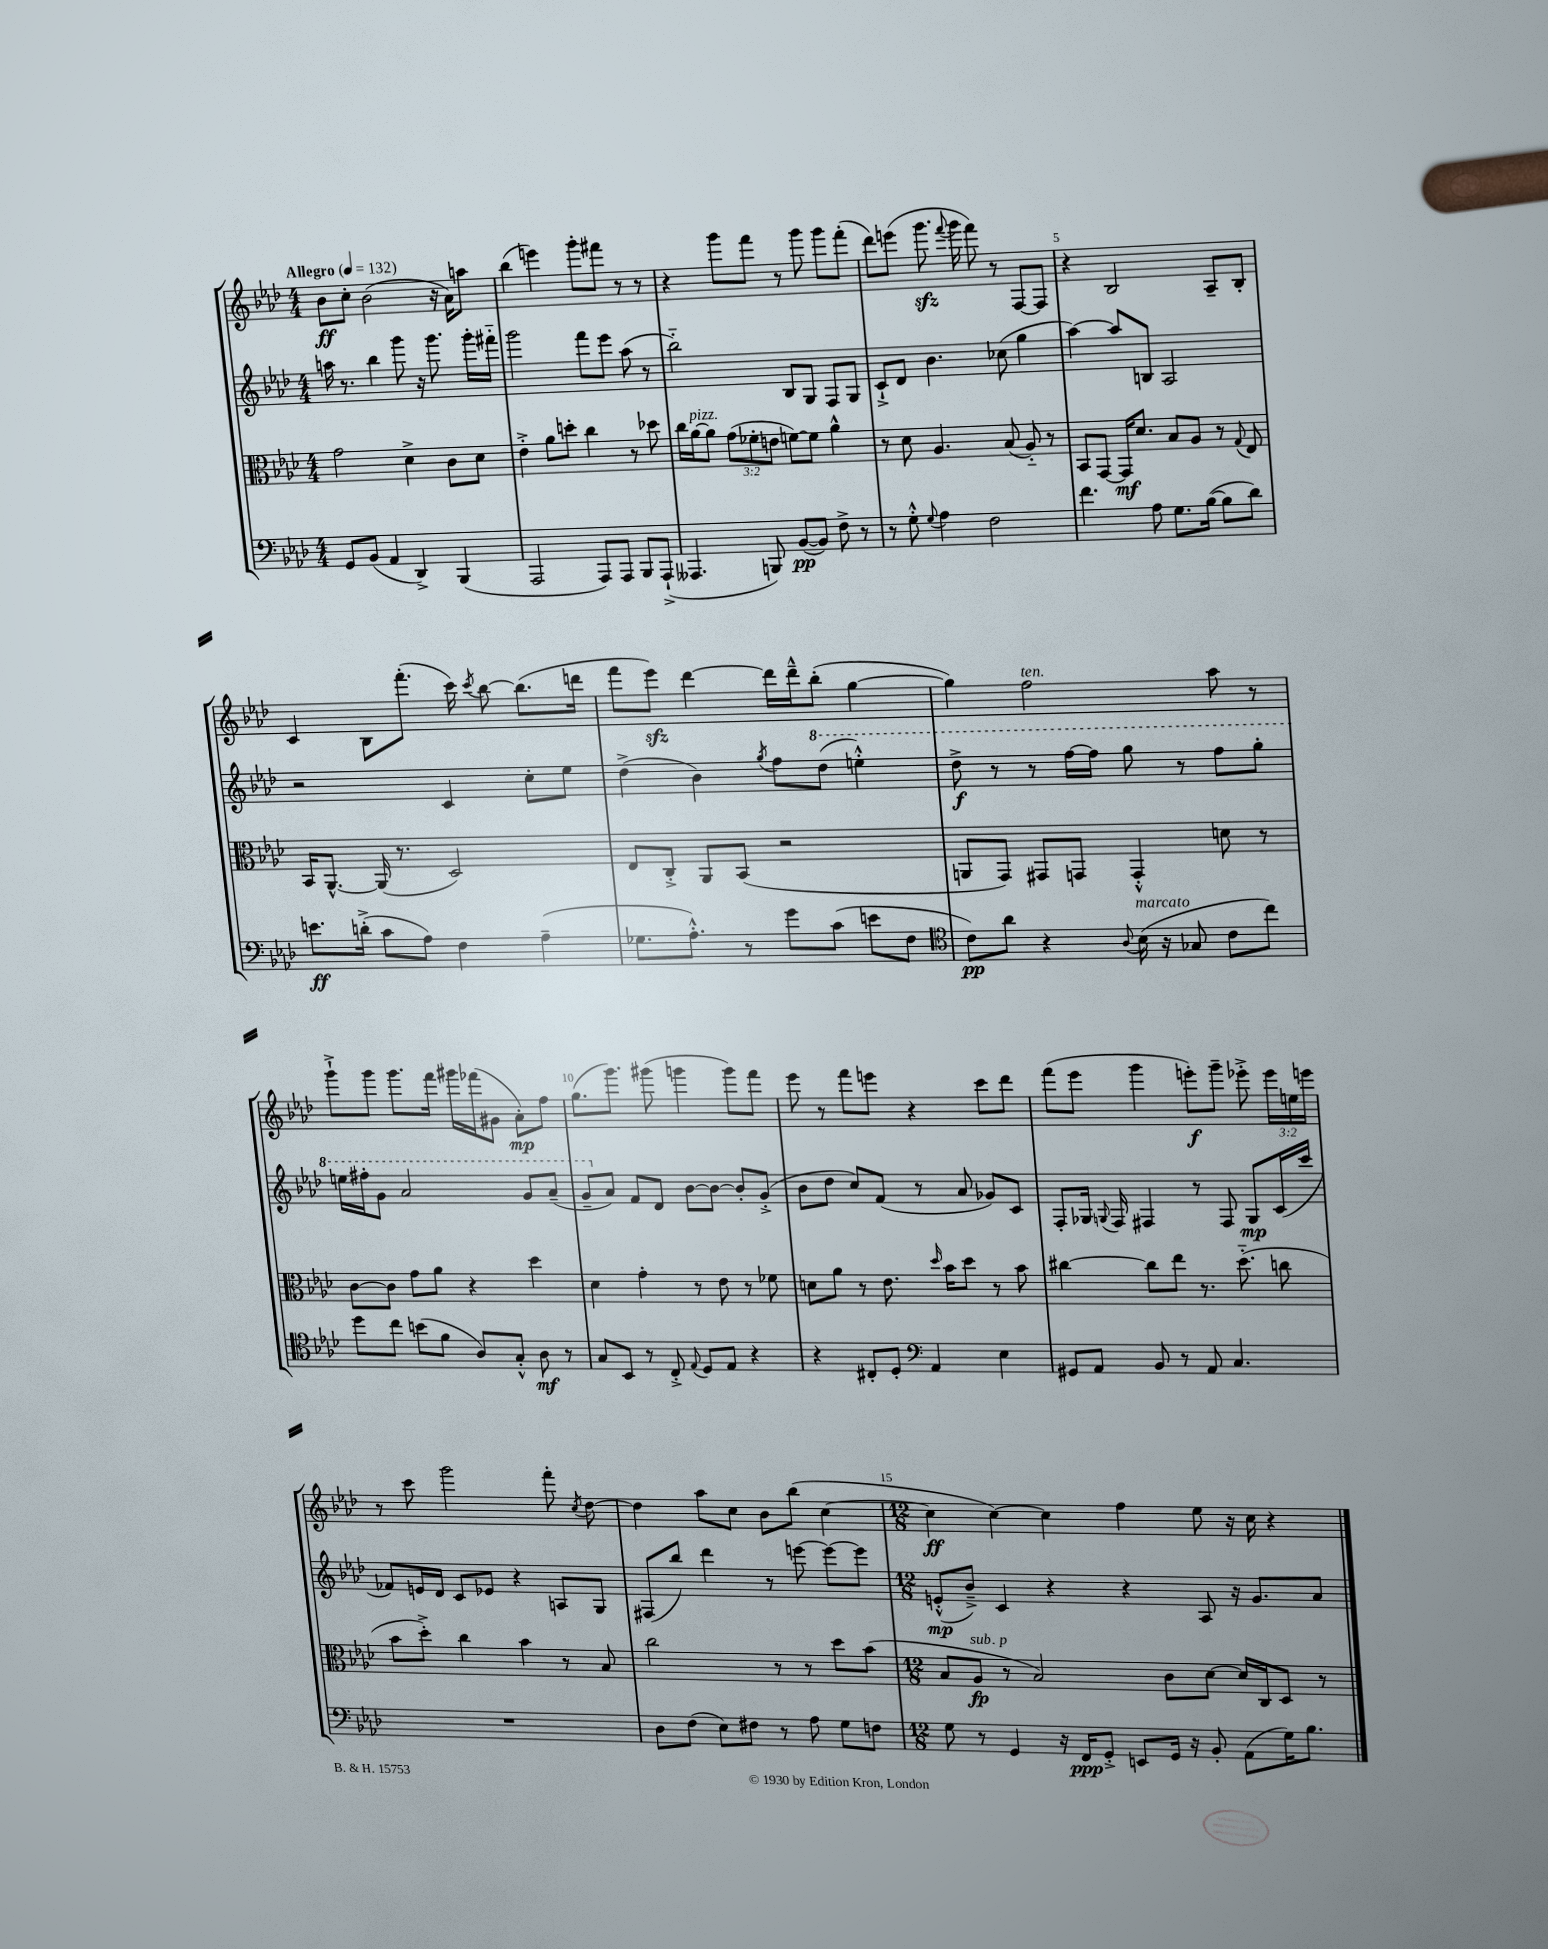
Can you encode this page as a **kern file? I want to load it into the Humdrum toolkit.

**kern	**dynam	**kern	**dynam	**kern	**dynam	**kern	**dynam
*part4	*part4	*part3	*part3	*part2	*part2	*part1	*part1
*staff4	*staff4	*staff3	*staff3	*staff2	*staff2	*staff1	*staff1
*clefF4	*	*clefC3	*	*clefG2	*	*clefG2	*
*k[b-e-a-d-]	*	*k[b-e-a-d-]	*	*k[b-e-a-d-]	*	*k[b-e-a-d-]	*
*M4/4	*	*M4/4	*	*M4/4	*	*M4/4	*
*MM132	*	*MM132	*	*MM132	*	*MM132	*
=1	=1	=1	=1	=1	=1	=1	=1
!	!	!	!	!	!	!LO:TX:a:B:t=Allegro	!
8GG/L	.	2g\	.	16aan\	.	8b-\L	ff
.	.	.	.	8.r	.	.	.
(8BB-/J	.	.	.	.	.	8cc'\J	.
4AA-/	.	.	.	4bb-\	.	(2b-\	.
4DD-^/)	.	4d-^\	.	8ggg\	.	.	.
.	.	.	.	16r	.	.	.
.	.	.	.	8.ggg\	.	.	.
(4BBB-/	.	8c\L	.	.	.	16r	.
.	.	.	.	.	.	16a-\KL)	.
.	.	8d-\J	.	16ggg'\LL	.	8aan\J	.
.	.	.	.	16fff#X\JJ	.	.	.
=2	=2	=2	=2	=2	=2	=2	=2
2AAA-/	.	4e-'^\	.	2ggg\	.	(4bb-\	.
.	.	8a-\L	.	.	.	4eeen\)	.
.	.	8ddn'\J	.	.	.	.	.
8AAA-/L)	.	4cc\	.	8fff\L	.	8ggg'\L	.
8AAA-/J	.	.	.	8eee-\J	.	8fff#X\J	.
8BBB-/L	.	8r	.	(8aa-\	.	8r	.
(8AAA-`^/J	.	8dd-X\	.	8r	.	8r	.
=3	=3	=3	=3	=3	=3	=3	=3
4.AAA--X/	.	16cc\LL	.	2bb-\)	.	4r	.
!	!	!LO:TX:a:i:t=pizz.	!	!	!	!	!
.	.	[16a-\J	.	.	.	.	.
.	.	8a-\J]	.	.	.	.	.
.	.	(12g\L	.	.	.	8ggg\L	.
.	.	12f-X'\	.	.	.	.	.
8BBBn/)	.	.	.	.	.	8fff\J	.
.	.	12en\J	.	.	.	.	.
([8BB-/L	pp	[8fn\L)	.	8B-/L	.	8r	.
8BB-/J])	.	8f\J]	.	8G/J	.	8ggg\	.
8F^\	.	4a-^^\	.	8F/L	.	8ggg\L	.
8r	.	.	.	8G/J	.	(8fff'\J	.
=4	=4	=4	=4	=4	=4	=4	=4
8r	.	8r	.	8c`^/L	.	8ddd-\L)	.
8G'^^\	.	8d-\	.	8d-/J	.	(8eeen\J	.
8qqG/	.	.	.	.	.	.	.
4A-\	.	4.A-/	.	4.b-\	.	8.gggzz\	.
.	.	.	.	.	.	8qqfff/	.
.	.	.	.	.	.	16ggg\	.
2F\	.	.	.	.	.	8fff\)	.
.	.	(8B-/	.	(8cc-X\	.	8r	.
.	.	8A-/)	.	4gg\	.	[8F/L	.
.	.	8r	.	.	.	8F/J]	.
=5	=5	=5	=5	=5	=5	=5	=5
4.f\	.	8BB-/L	.	[4aa-\)	.	4r	.
.	.	[8GG/J	.	.	.	.	.
.	.	16GG/KL]	mf	8aa-/L]	.	2B-/	.
.	.	8.d-/J	.	.	.	.	.
8A-\	.	.	.	8Bn/J	.	.	.
8.G\L	.	8B-/L	.	2A-/	.	.	.
.	.	8A-/J	.	.	.	.	.
([16B-\Jk	.	.	.	.	.	.	.
8B-\L]	.	8r	.	.	.	8A-~/L	.
.	.	8qqG/	.	.	.	.	.
8d-\J)	.	8E-/	.	.	.	8B-'/J	.
!!LO:LB:g=z
=6	=6	=6	=6	=6	=6	=6	=6
8.en\L	ff	16BB-/KL	.	2r	.	4c/	.
.	.	[8.AA-^^/J	.	.	.	.	.
(16dn'^\Jk	.	.	.	.	.	.	.
8c\L	.	(16AA-/]	.	.	.	8B-\L	.
.	.	8.r	.	.	.	.	.
8A-\J)	.	.	.	.	.	(8.fff'\J	.
4F\	.	2D-/)	.	4c/	.	.	.
.	.	.	.	.	.	16ccc\)	.
.	.	.	.	.	.	8qccc/	.
.	.	.	.	.	.	[8bb-\	.
(4A-~\	.	.	.	8cc'\L	.	(8.bb-\L]	.
.	.	.	.	8ee-\J	.	.	.
.	.	.	.	.	.	16dddn\Jk	.
=7	=7	=7	=7	=7	=7	=7	=7
8.G-X\L	.	8E-/L	.	(4dd-^\	.	8fff\L	.
.	.	8C'^/J	.	.	.	8eee-zz\J)	.
8.A-'^^\J)	.	.	.	.	.	.	.
.	.	8AA-/L	.	4b-\)	.	[4ddd-\	.
8r	.	(8BB-/J	.	.	.	.	.
.	.	.	.	8qgg/	.	.	.
8g\L	.	2r	.	8ff\L	.	16ddd-\LL]	.
.	.	.	.	.	.	16ddd-~^^\J	.
*	*	*	*	*8va	*	*	*
(8c\J	.	.	.	(8ddd-\J	.	(8bb-'\J	.
8en\L	.	.	.	4eeen'^^\)	.	[4gg\	.
8F\J	.	.	.	.	.	.	.
=8	=8	=8	=8	=8	=8	=8	=8
*clefC4	*	*	*	*	*	*	*
8c\L)	pp	8AAn/L	.	8ddd-^\	f	4gg\])	.
8a-\J	.	8GG/J)	.	8r	.	.	.
!	!	!	!	!	!	!LO:TX:a:i:t=ten.	!
4r	.	8GG#X/L	.	8r	.	2ff\	.
.	.	8GGn/J	.	[16fff\LL	.	.	.
.	.	.	.	16fff\JJ]	.	.	.
8qqA-/	.	.	.	.	.	.	.
!LO:TX:a:i:t=marcato	!	!	!	!	!	!	!
(16B-\	.	4GG'^^/	.	8ggg\	.	.	.
16r	.	.	.	.	.	.	.
8G-X/	.	.	.	8r	.	.	.
8c\L	.	8dn\	.	8fff\L	.	8aa-\	.
8cc\J)	.	8r	.	8ggg'\J	.	8r	.
!!LO:LB:g=z
=9	=9	=9	=9	=9	=9	=9	=9
8dd-\L	.	[8c\L	.	16eeen\LL	.	8ggg`^\L	.
.	.	.	.	16fff#X'\J	.	.	.
8cc\J	.	8c\J]	.	8gg\J	.	8ggg\J	.
(8bn\L	.	8g\L	.	2aa-/	.	8.ggg\L	.
8f\J	.	8a-\J	.	.	.	.	.
.	.	.	.	.	.	16fff\Jk	.
8A-/L)	.	4r	.	.	.	16ggg#X\LL	.
.	.	.	.	.	.	(16fff-X\J	.
8G'^^/J	.	.	.	.	.	8g#X\J	.
8A-\	mf	4dd-\	.	8gg/L	.	8a-'\L)	mp
8r	.	.	.	(8aa-~/J	.	8ff\J	.
=10	=10	=10	=10	=10	=10	=10	=10
8G/L	.	4d-\	.	8gg~/L	.	(8.gg\L	.
*	*	*	*	*X8va	*	*	*
8BB-/J	.	.	.	8a-/J)	.	.	.
.	.	.	.	.	.	8.ggg\J)	.
8r	.	4g'\	.	8f/L	.	.	.
8C'^/	.	.	.	8d-/J	.	(8ggg#X\	.
8qqE-/	.	.	.	.	.	.	.
8D-/L	.	8r	.	[8b-\L	.	4gggn\	.
8E-/J	.	8e-\	.	8b-\J_	.	.	.
4r	.	8r	.	8b-'/L]	.	8ggg\L)	.
.	.	8f-X\	.	(8g'^/J	.	8fff\J	.
=11	=11	=11	=11	=11	=11	=11	=11
4r	.	8dn\L	.	8b-\L	.	8eee-\	.
.	.	8a-\J	.	8dd-\J	.	8r	.
8C#X'/L	.	8r	.	8cc/L)	.	8fff\L	.
8D-'/J	.	8.e-\	.	(8f/J	.	8eeen\J	.
*clefF4	*	*	*	*	*	*	*
4AA-/	.	.	.	8r	.	4r	.
.	.	16qqdd-/	.	.	.	.	.
.	.	16b-\KL	.	.	.	.	.
.	.	8dd-\J	.	8a-/	.	.	.
4E-\	.	8r	.	8g-X/L)	.	8ccc\L	.
.	.	8b-\	.	8c/J	.	8ddd-\J	.
=12	=12	=12	=12	=12	=12	=12	=12
8GG#X/L	.	[4cc#X\	.	8F'/L	.	(8fff\L	.
8AA-/J	.	.	.	16G-X/Jk	.	8eee-\J	.
.	.	.	.	8qqGn/	.	.	.
.	.	.	.	16F/	.	.	.
8BB-/	.	8cc#\L]	.	4F#X/	.	4ggg\	.
8r	.	8ee-\J	.	.	.	.	.
8AA-/	.	8.r	.	8r	.	8eeen'\L)	f
4.C/	.	.	.	8F#/	.	8ggg~\J	.
.	.	(8.dd-\	.	.	.	.	.
.	.	.	.	8G/L	mp	8eee-X'^\	.
.	.	8ccn\	.	(16c/L	.	24eee-\LL	.
.	.	.	.	.	.	24een\	.
.	.	.	.	16ccc/JJ	.	.	.
.	.	.	.	.	.	24eeen\JJ	.
!!LO:LB:g=z
=13	=13	=13	=13	=13	=13	=13	=13
1r	.	8b-\L	.	8f-X/L)	.	8r	.
.	.	8dd-'^\J)	.	16en/L	.	8ccc\	.
.	.	.	.	16d-/JJ	.	.	.
.	.	4cc\	.	8c/L	.	2ggg\	.
.	.	.	.	8e-X/J	.	.	.
.	.	4b-\	.	4r	.	.	.
.	.	8r	.	8An/L	.	8fff'\	.
.	.	.	.	.	.	8qcc/	.
.	.	8B-/	.	8G/J	.	[8dd-\	.
=14	=14	=14	=14	=14	=14	=14	=14
8D-\L	.	2cc\	.	(8F#X/L	.	4dd-\]	.
(8F\J	.	.	.	8bb-/J)	.	.	.
8E-\L)	.	.	.	4ddd-\	.	8aa-\L	.
8F#X\J	.	.	.	.	.	8cc\J	.
8r	.	8r	.	8r	.	8b-\L	.
8A-\	.	8r	.	[8eeen\	.	(8bb-\J	.
8G\L	.	8dd-\L	.	8eee\L_	.	[4cc\	.
8Fn\J	.	(8b-\J	.	8eee\J]	.	.	.
=15	=15	=15	=15	=15	=15	=15	=15
*M12/8	*	*M12/8	*	*M12/8	*	*M12/8	*
8G\	.	8B-/L	.	(8en'^^/L	mp	4cc\]	ff
!	!	!LO:TX:a:i:t=sub. p	!	!	!	!	!
8r	.	8A-/J	fp	8b-~^/J)	.	.	.
4GG/	.	8r	.	4c/	.	[4cc\)	.
.	.	2B-/)	.	.	.	.	.
16r	.	.	.	4r	.	4cc\]	.
16FF/KL	ppp	.	.	.	.	.	.
8GG'^/J	.	.	.	.	.	.	.
8EEn/L	.	.	.	4r	.	4ff\	.
16GG/Jk	.	8c\L	.	.	.	.	.
16r	.	.	.	.	.	.	.
8BB-'/	.	[8d-\J	.	8A-/	.	8ee-\	.
(8AA-\L	.	16d-/LL]	.	16r	.	16r	.
.	.	16C/J	.	8.g/L	.	16cc\	.
16G\K)	.	8D-/J	.	.	.	4r	.
8.B-\J	.	.	.	.	.	.	.
.	.	8r	.	8a-/J	.	.	.
==	==	==	==	==	==	==	==
*-	*-	*-	*-	*-	*-	*-	*-
